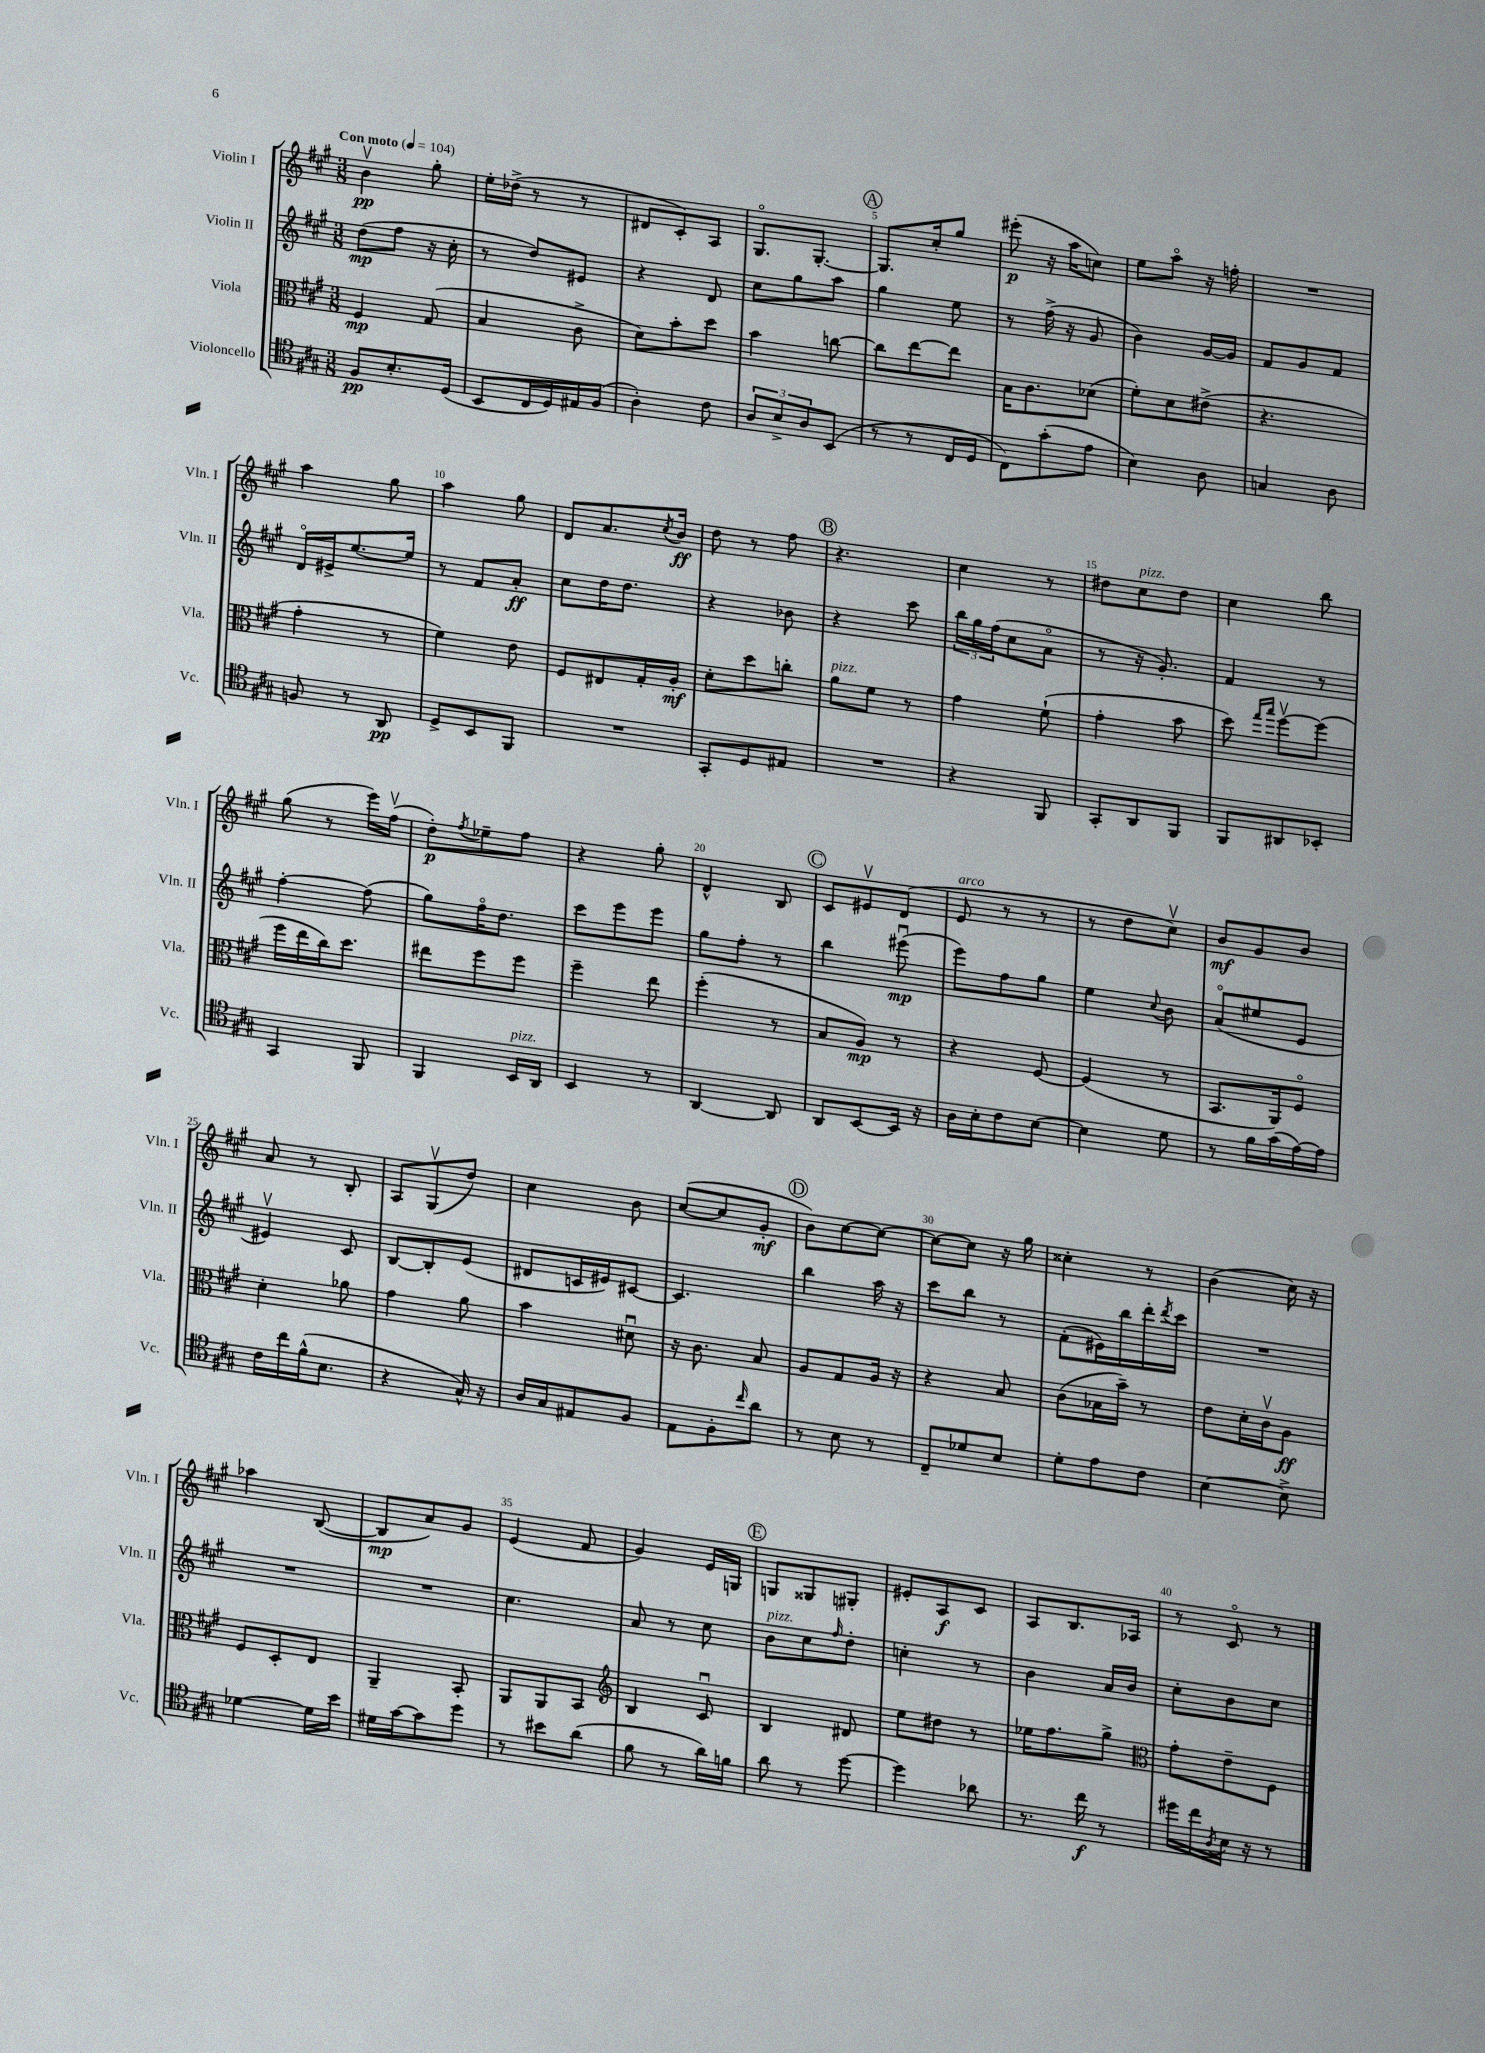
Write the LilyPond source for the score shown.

<<
\new StaffGroup <<
\new Staff = "s0" \with { instrumentName = "Violin I" shortInstrumentName = "Vln. I" } {
    \clef treble \key a \major \numericTimeSignature \time 3/8 \tempo "Con moto" 4 = 104
    b'4\upbow\pp gis''8-. |
    e''16-. des''16->( r8 r8 |
    dis'8 cis'8-.) a8 |
    gis8.\flageolet gis8.~-. |
    \mark \markup { \circle "A" } gis8. cis''16-. gis''8 |
    eis'''8-.\p( r16 a''16 c''8) |
    e''8 a''8\flageolet r16 f''16-. |
    R4. |
    a''4 gis''8 |
    a''4 gis''8 |
    d'8 a'8. \acciaccatura { cis''8 } b'16\ff |
    d''8 r8 fis''8 |
    \mark \markup { \circle "B" } r4. |
    cis''4 r8 |
    dis''8 cis''8^\markup { \italic "pizz." } dis''8 |
    cis''4 b''8 |
    gis''8( r8 e'''16) fis''16\upbow( |
    d''8-.\p) \acciaccatura { fis''8 } ees''8-- fis''8 |
    r4 gis''8-. |
    d'4-^ b8 |
    \mark \markup { \circle "C" } cis'8 eis'8\upbow d'8( |
    e'8^\markup { \italic "arco" } r8 r8 |
    r8 d''8 cis''8\upbow) |
    b'8\mf gis'8 b'8 |
    a'8 r8 b8-. |
    a8 gis8\upbow( d''8) |
    cis''4 b'8 |
    cis''8~( cis''8 gis'8-.\mf |
    \mark \markup { \circle "D" } b'8) cis''8~ cis''8~ |
    cis''8~ cis''8 r16 gis''16 |
    cisis''4-. r8 |
    b'4( cis''16) r16 |
    aes''4 b8~( |
    b8\mp a'8) gis'8 |
    e'4( fis'8 |
    gis'4) e'16 g16 |
    \mark \markup { \circle "E" } g8 gisis8 gis8-. |
    eis'8-. a8\f cis'8 |
    a8 b8. aes16 |
    r8 cis'8\flageolet r8 \bar "|." |
}
\new Staff = "s1" \with { instrumentName = "Violin II" shortInstrumentName = "Vln. II" } {
    \clef treble \key a \major \numericTimeSignature \time 3/8
    d''8\mp( fis''8 r16 cis''16-. |
    r8 d''8) eis'8 |
    r4 d'8 |
    cis''8 gis''8 a''8 |
    \mark \markup { \circle "A" } gis''4 e''8 |
    r8 fis''16->( r16 gis'8 |
    b'4) gis'16~ gis'16 |
    fis'8 gis'8 fis'8 |
    d'16\flageolet eis'16-> e''8.~ e''16 |
    r8 fis'8 a'8-.\ff |
    cis''8 d''16 d''8. |
    r4 bes'8 |
    \mark \markup { \circle "B" } r4 cis'''8 |
    \tuplet 3/2 { b''16 gis''16 fis''16( } cis''8 a'8\flageolet |
    r8 r16 gis'8.-.) |
    fis'4 r8 |
    fis''4~-. fis''8( |
    gis''8) fis''16\flageolet d''8. |
    cis'''8 e'''8 e'''8 |
    gis''8 fis''8-. r8 |
    \mark \markup { \circle "C" } b''4 eis'''8\downbow\mp( |
    e'''8) fis''8 gis''8 |
    e''4 \appoggiatura { cis''8 } b'8 |
    a'8\flageolet( eis''8 e'8 |
    eis'4\upbow) cis'8 |
    b8~ b8-. e'8( |
    dis'8 c'16 eis'16) cis'8~ |
    cis'4. |
    \mark \markup { \circle "D" } b''4 a''16 r16 |
    cis'''8 b''8 r8 |
    fis'8-.( eis'16) b''16 d'''16-. \acciaccatura { d'''8 } cis'''16 |
    R4. |
    R4. |
    R4. |
    cis''4. |
    a'8 r8 cis''8 |
    \mark \markup { \circle "E" } b'8^\markup { \italic "pizz." } cis''8 \grace { fis''16 } d''8-. |
    c''4-. r8 |
    b'4 a'16 b'16 |
    cis''8-. b'8 cis''8 \bar "|." |
}
\new Staff = "s2" \with { instrumentName = "Viola" shortInstrumentName = "Vla." } {
    \clef alto \key a \major \numericTimeSignature \time 3/8
    fis4\mp gis8( |
    b4 cis'8-> |
    d'8) b'8-. d''8 |
    b'4 c''8~ |
    \mark \markup { \circle "A" } c''8 e''8~ e''8 |
    b16 cis'8. des'8( |
    fis'8-.) d'8 eis'8->( |
    r4. |
    gis'4-. r8 |
    fis'4) e'8 |
    fis8 eis8 gis16-. a16-.\mf |
    d'8-. d''8 c''8-. |
    \mark \markup { \circle "B" } a'8^\markup { \italic "pizz." } fis'8 r8 |
    gis'4 fis'8-!( |
    gis'4-. b'8 |
    d''8) \grace { gis''16 b''16 } fis''8~\upbow fis''8( |
    fis''16 e''16 cis''16) d''8. |
    eis''8 fis''8 fis''8 |
    fis''4-- e''8 |
    fis''4-.( r8 |
    \mark \markup { \circle "C" } b8 a8\mp) r8 |
    r4 fis8~ |
    fis4( r8 |
    b,8. a,16) fis8\flageolet |
    d'4-. aes'8 |
    gis'4 a'8 |
    b'4 dis'8\downbow |
    r16 cis'8. b8 |
    \mark \markup { \circle "D" } a8 gis8 a16 r16 |
    r4 b8 |
    cis'8( bes16 b'16--) r8 |
    e'8 d'16-. cis'16\upbow a8\ff |
    fis8 d8-. e8 |
    a,4-- b,8-. |
    a,8 a,8 b,8 |
    \clef treble b4 cis'8\downbow |
    \mark \markup { \circle "E" } b4 dis'8 |
    e''8 dis''8 r8 |
    ees''16 fis''8. gis''8-> |
    \clef alto gis'8-. e'8-- fis8 \bar "|." |
}
\new Staff = "s3" \with { instrumentName = "Violoncello" shortInstrumentName = "Vc." } {
    \clef tenor \key a \major \numericTimeSignature \time 3/8
    fis8\pp b8.-. d16( |
    b,8 cis16 d16) eis16 fis16( |
    a4-.) cis'8 |
    \tuplet 3/2 { a8 b8-> a8 } b,8( |
    \mark \markup { \circle "A" } r8 r8 cis16 d16 |
    cis8) gis'8-.( e'8 |
    b4) a8 |
    g4 a8 |
    f8 r8 a,8\pp |
    d8-> b,8 fis,8 |
    R4. |
    gis,8-. d8 eis8 |
    \mark \markup { \circle "B" } R4. |
    r4 fis,8 |
    gis,8-. a,8 fis,8 |
    fis,8 ais,8 bes,8-. |
    gis,4 fis,8 |
    fis,4 b,16^\markup { \italic "pizz." } a,16 |
    b,4 r8 |
    a,4~ a,8 |
    \mark \markup { \circle "C" } a,8 b,8~ b,16 r16 |
    a16 b16-. cis'8 b8~ |
    b4 d'8 |
    r8 fis'16 gis'16( e'16~) e'16 |
    cis'16 cis''16 fis'16-^( b8. |
    r4 gis16-^) r16 |
    a16 gis16 eis8 fis8 |
    e8 fis8-. \grace { cis''16 } a'8 |
    \mark \markup { \circle "D" } r8 b8 r8 |
    cis8-- des'8 b8 |
    d'8-. e'8 cis'8 |
    b4~ b8-> |
    des'4~ des'16 b'16 |
    dis'16 gis'16~ gis'8 d''8 |
    r8 bis'8 a'8( |
    fis'8 r8 a'16) f'16 |
    \mark \markup { \circle "E" } a'8 r8 d''8~ |
    d''4 aes'8 |
    r8. cis''16\f r8 |
    dis''16 cis''16 \acciaccatura { a8 } b16 r16 r8 \bar "|." |
}
>>
>>
\layout { \context { \Score \override BarNumber.break-visibility = ##(#f #t #t) barNumberVisibility = #(every-nth-bar-number-visible 5) } }
